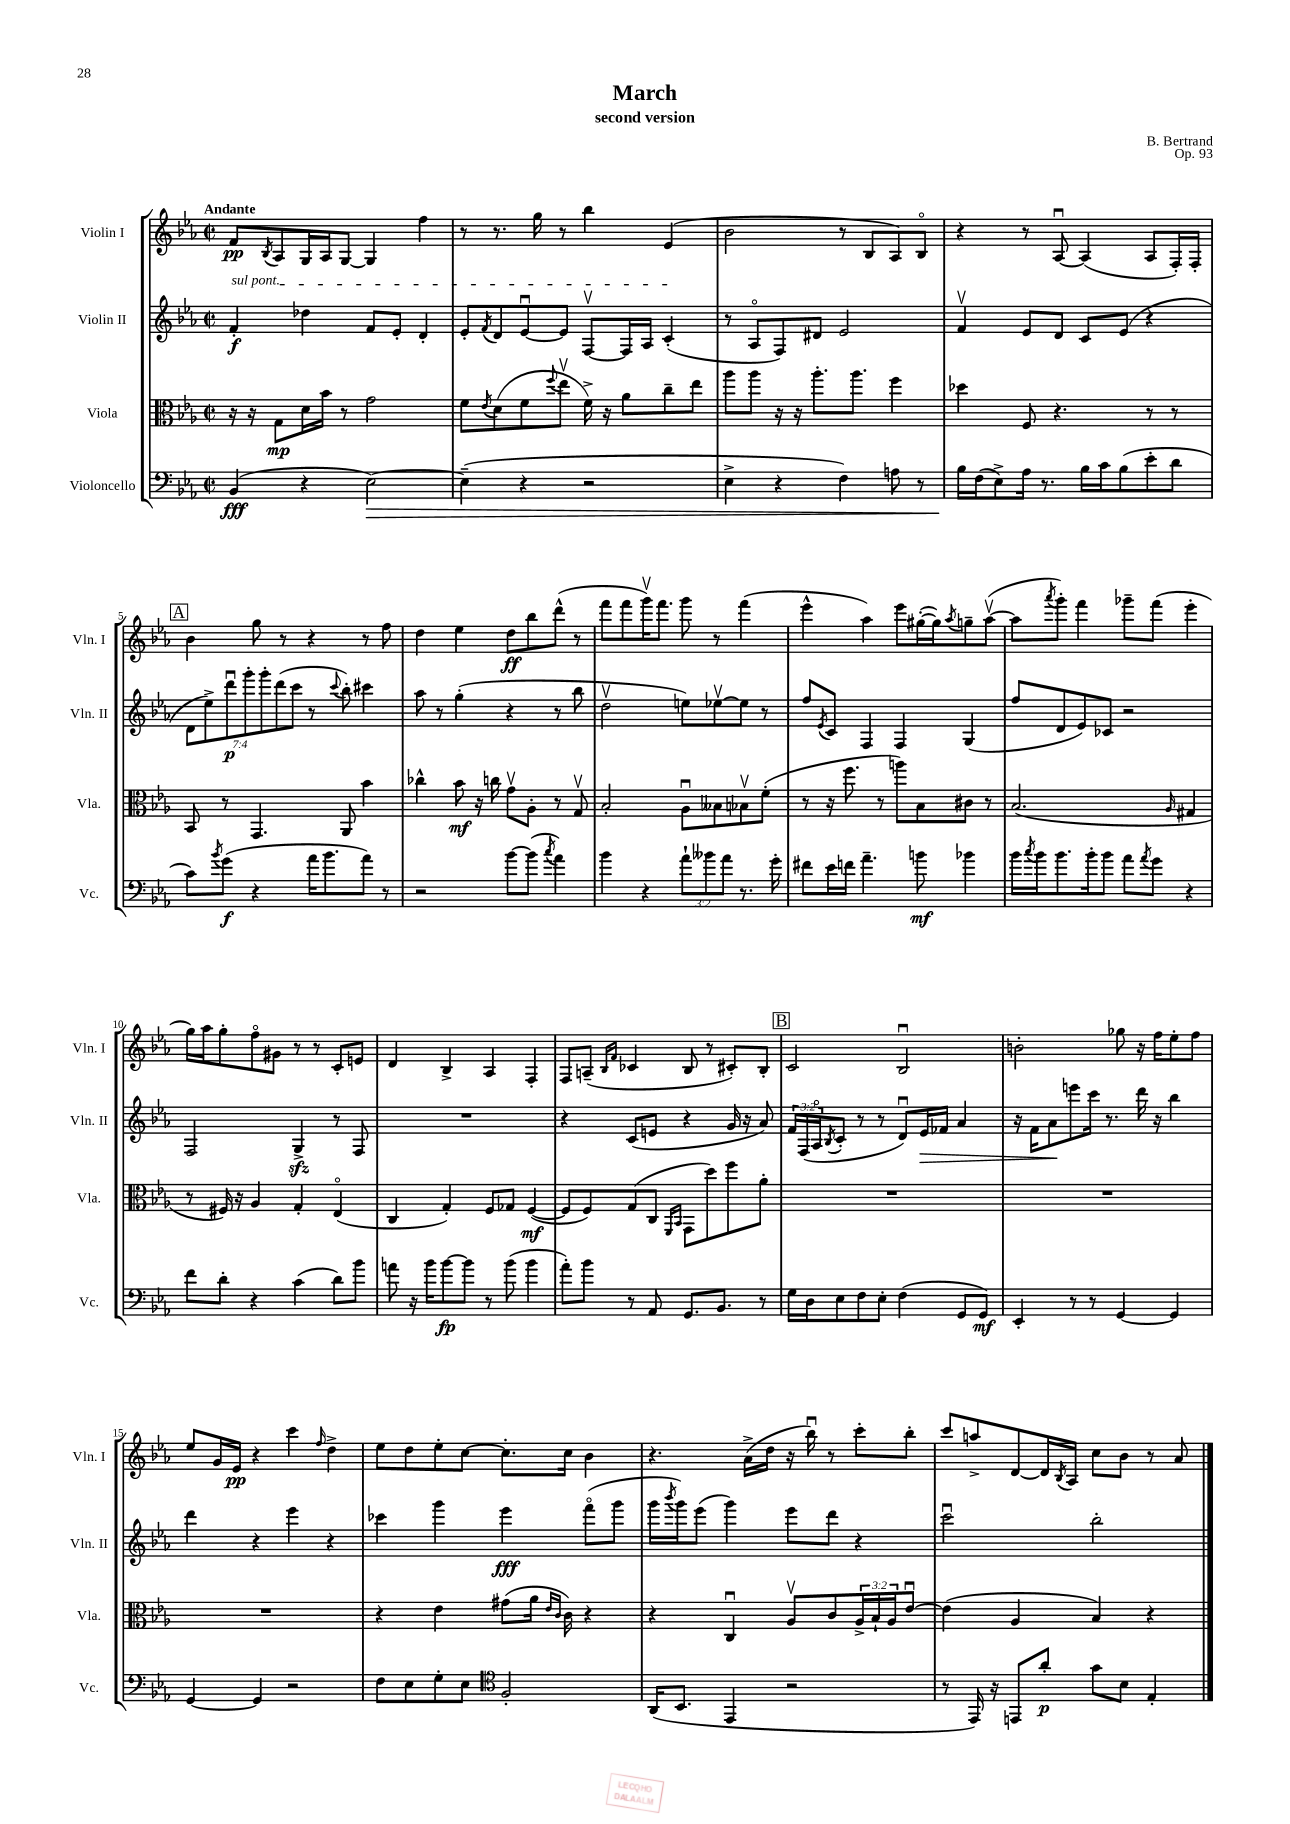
\header { title = "March" composer = "B. Bertrand" subtitle = "second version" opus = "Op. 93" }
<<
\new StaffGroup <<
\new Staff = "s0" \with { instrumentName = "Violin I" shortInstrumentName = "Vln. I" } {
    \clef treble \key ees \major \defaultTimeSignature \time 2/2 \tempo "Andante"
    f'8\pp \acciaccatura { bes8 } aes8 g16 aes16 g8~ g4 f''4 |
    r8 r8. g''16 r8 bes''4 ees'4( |
    bes'2 r8 bes8 aes8) bes8\flageolet |
    r4 r8 aes8~\downbow aes4( aes8 f16-.) f16-. |
    \mark \markup { \box "A" } bes'4 g''8 r8 r4 r8 f''8 |
    d''4 ees''4 d''8\ff bes''8 d'''8-^( r8 |
    f'''8 f'''8 g'''16\upbow) f'''8. g'''8 r8 f'''4( |
    ees'''4-^ aes''4) ees'''8 gis''16~-.( gis''16) \acciaccatura { aes''8 } g''8-- aes''8~\upbow( |
    aes''8 \acciaccatura { aes'''8 } g'''8-.) f'''4 ges'''8-- f'''8( ees'''4-. |
    g''16) aes''16 g''8-. f''8\flageolet gis'8 r8 r8 c'8-. e'8 |
    d'4 bes4-> aes4 f4-. |
    f8 a8--( \grace { bes16 f'16 } ces'4 bes8 r8 cis'8-.) bes8-. |
    \mark \markup { \box "B" } c'2 bes2\downbow |
    b'2-. ges''8 r16 f''16 ees''8-. f''8 |
    ees''8 g'16 ees'16\pp r4 c'''4 \grace { f''16 } d''4-> |
    ees''8 d''8 ees''8-. c''8~ c''8.-. c''16 bes'4 |
    r4. aes'16->( d''16 r16 bes''16\downbow) r8 c'''8-. bes''8-. |
    c'''8 a''8-> d'8~ d'16 \acciaccatura { bes8 } aes16 c''8 bes'8 r8 aes'8 \bar "|." |
}
\new Staff = "s1" \with { instrumentName = "Violin II" shortInstrumentName = "Vln. II" } {
    \clef treble \key ees \major \defaultTimeSignature \time 2/2 \override Staff.TupletNumber.text = #tuplet-number::calc-fraction-text
    \once \override TextSpanner.bound-details.left.text = \markup { \italic "sul pont." } f'4-.\f\startTextSpan des''4 f'8 ees'8-. d'4-. |
    ees'8-. \acciaccatura { f'8 } d'8 ees'8~\downbow ees'8 f8~\upbow f16 aes16 c'4-.\stopTextSpan( |
    r8 aes8\flageolet f8) dis'8 ees'2 |
    f'4\upbow ees'8 d'8 c'8 ees'8( r4 |
    \mark \markup { \box "A" } \tuplet 7/4 { d'8 ees''8->) d'''8\downbow\p g'''8-. g'''8-. d'''8( c'''8 } r8 \appoggiatura { c'''8 } bes''8-.) cis'''4 |
    aes''8 r8 g''4-.( r4 r8 bes''8 |
    d''2\upbow e''8) ees''8~\upbow ees''8 r8 |
    f''8 \acciaccatura { ees'8 } c'8 f4 f4 g4( |
    f''8 d'8 ees'8) ces'8 r2 |
    f2 g4->\sfz r8 f8 |
    R1 |
    r4 c'8( e'8 r4 g'16 r16 aes'8) |
    \mark \markup { \box "B" } \tuplet 3/2 { f'16 f16( aes16\flageolet } \acciaccatura { bes8 } c'8-. r8 r8 d'8\downbow) ees'16\> fes'16 aes'4 |
    r16 f'16 aes'8\! e'''8 c'''16 r8. d'''16 r16 bes''4 |
    d'''4 r4 ees'''4 r4 |
    ces'''4 g'''4 ees'''4\fff f'''8\flageolet( g'''8 |
    g'''16 \acciaccatura { bes'''8 } g'''16) ees'''8( g'''4) ees'''8 d'''8 r4 |
    c'''2\downbow bes''2-. \bar "|." |
}
\new Staff = "s2" \with { instrumentName = "Viola" shortInstrumentName = "Vla." } {
    \clef alto \key ees \major \defaultTimeSignature \time 2/2 \override Staff.TupletNumber.text = #tuplet-number::calc-fraction-text
    r16 r16 g8\mp d'16 bes'16 r8 g'2 |
    f'8 \acciaccatura { ees'8 } d'8( f'8 \appoggiatura { f''8 } ees''8\upbow f'16->) r16 aes'8 c''8-- ees''8 |
    aes''8 aes''8 r16 r16 aes''8.-. aes''8. f''4 |
    des''4 f8 r4. r8 r8 |
    \mark \markup { \box "A" } bes,8 r8 g,4. aes,8 bes'4 |
    ces''4-^ bes'8\mf r16 c''16 g'8\upbow aes8-. r8 g8\upbow |
    bes2-. aes8\downbow beses8 bes8\upbow f'8-.( |
    r8 r16 f''8. r8 a''8) bes8 cis'8 r8 |
    bes2.( \grace { aes16 } gis4 |
    r8 fis16) r16 aes4 g4-. ees4\flageolet( |
    c4 g4-.) f8 ges8 f4~\mf( |
    f8 f8) g8( c8 \grace { f,16 bes,16 } g,8 d''8) f''8 aes'8-. |
    \mark \markup { \box "B" } R1 |
    R1 |
    R1 |
    r4 ees'4 gis'8( aes'16 \grace { ees'16 c'16 } c'16) r4 |
    r4 c4\downbow aes8\upbow c'8 \tuplet 3/2 { aes16-> bes16-! aes16 } ees'8~\downbow |
    ees'4( aes4 bes4) r4 \bar "|." |
}
\new Staff = "s3" \with { instrumentName = "Violoncello" shortInstrumentName = "Vc." } {
    \clef bass \key ees \major \defaultTimeSignature \time 2/2 \override Staff.TupletNumber.text = #tuplet-number::calc-fraction-text
    bes,4\fff( r4 ees2~\>) |
    ees4--( r4 r2 |
    ees4-> r4 f4) a8 r8 |
    bes16\! f16( ees8->) aes16 r8. bes16 c'16 bes8( ees'8-. d'8 |
    \mark \markup { \box "A" } c'8) \acciaccatura { bes'8 } g'8\f( r4 aes'16 bes'8. aes'8) r8 |
    r2 bes'8~ bes'8( \acciaccatura { c''8 } aes'4) |
    bes'4 r4 \tuplet 3/2 { aes'8-! beses'8 aes'8 } r8. g'16-. |
    fis'8 ees'16 f'16 aes'4.-- b'8\mf bes'4 |
    bes'16 \acciaccatura { c''8 } bes'16 bes'8. bes'16-. bes'8 aes'8 \acciaccatura { aes'8 } g'8 r4 |
    f'8 d'8-. r4 c'4( d'8) bes'8 |
    a'8 r16 bes'16 bes'8~\fp bes'8 r8 bes'8( bes'4 |
    aes'8-.) bes'8 r8 aes,8 g,8. bes,8. r8 |
    \mark \markup { \box "B" } g16 d16 ees8 f8 ees8-. f4( g,8 g,8\mf) |
    ees,4-. r8 r8 g,4~ g,4 |
    g,4~ g,4 r2 |
    f8 ees8 g8-. ees8 \clef tenor f2-. |
    aes,16( bes,8. ees,4 r2 |
    r8 ees,16) r16 e,8 aes'8-.\p g'8 bes8 ees4-. \bar "|." |
}
>>
>>
